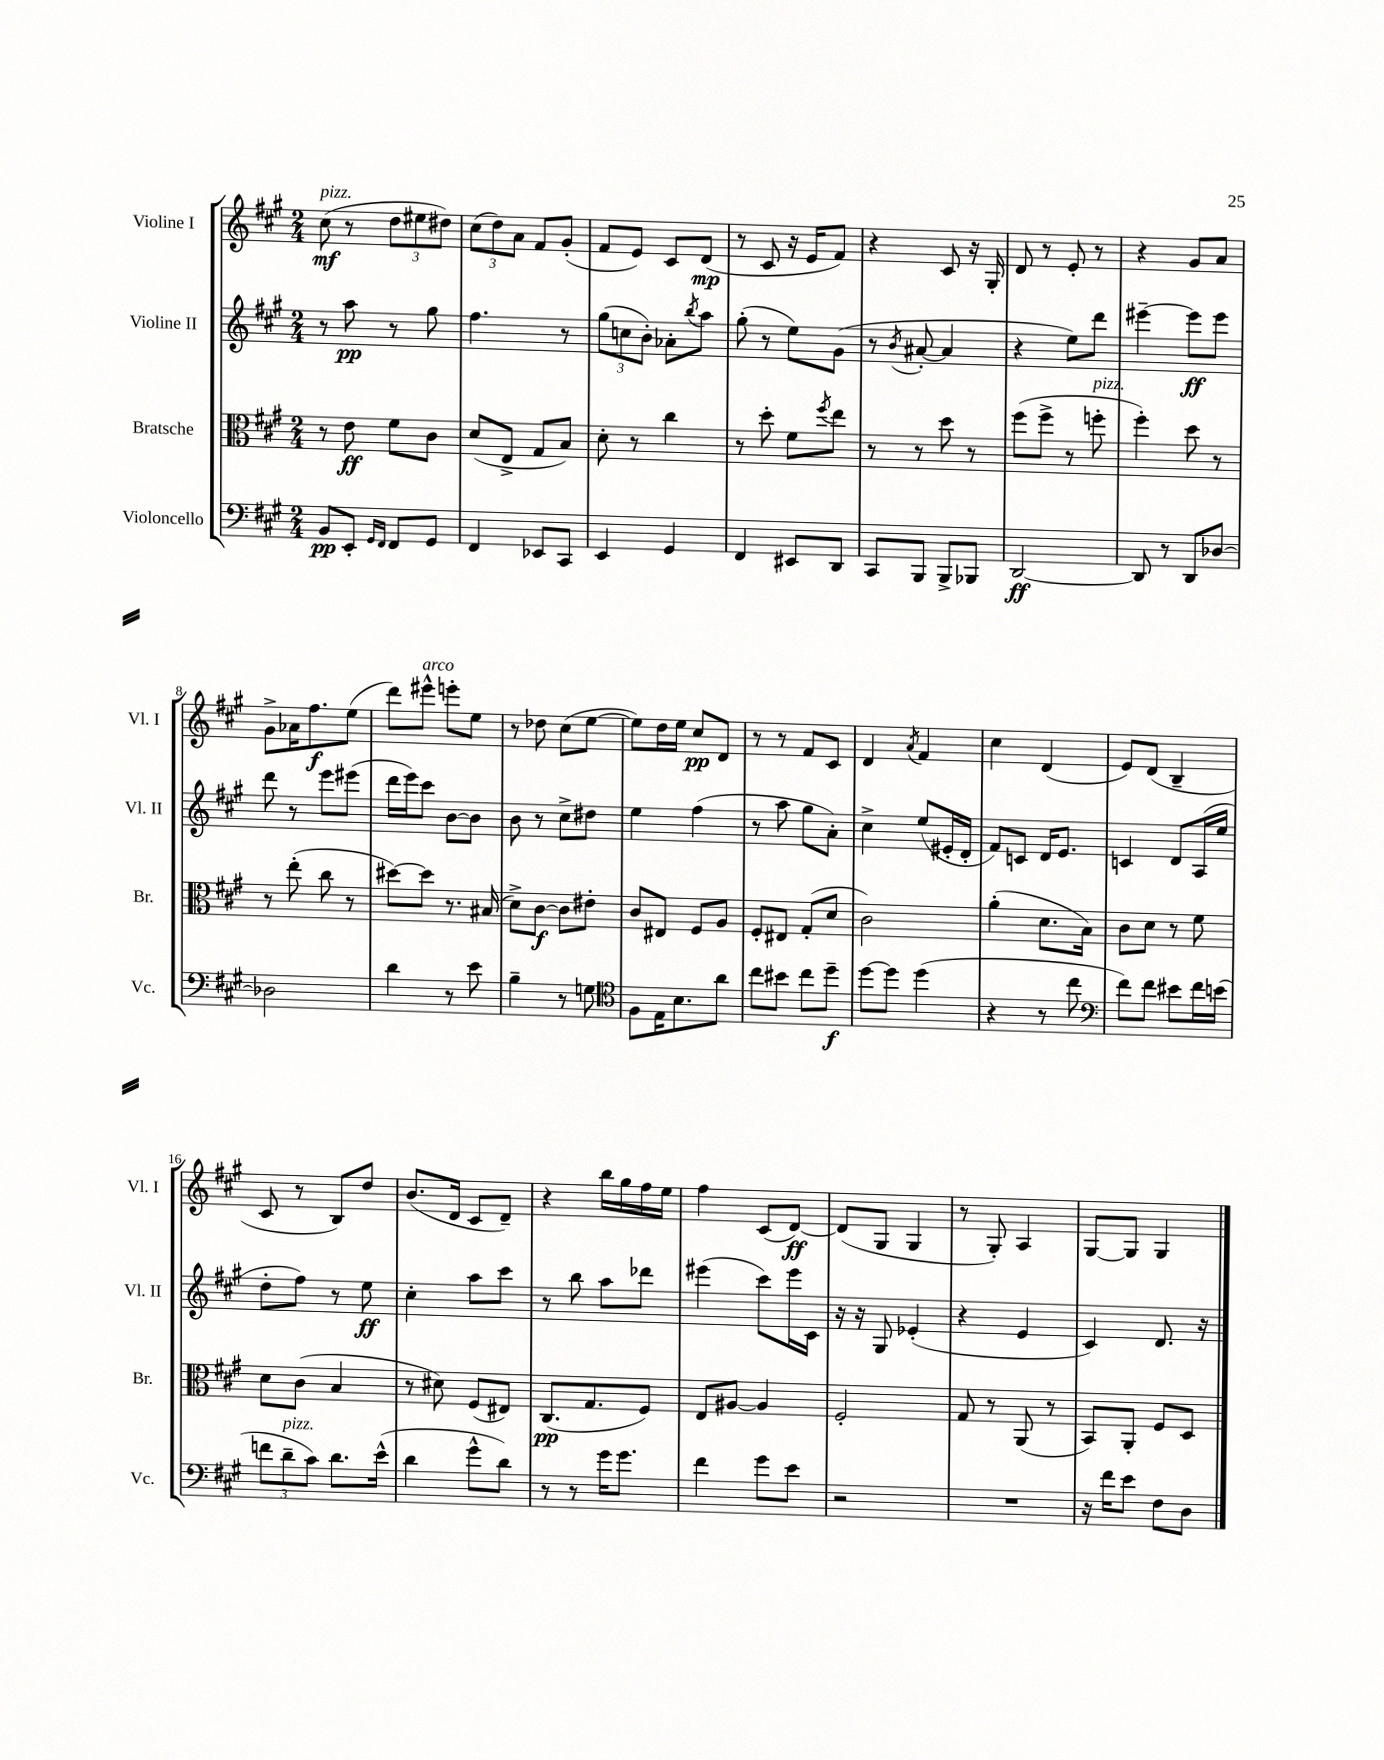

**kern	**kern	**kern	**kern
*staff4	*staff3	*staff2	*staff1
*clefF4	*clefC3	*clefG2	*clefG2
*k[f#c#g#]	*k[f#c#g#]	*k[f#c#g#]	*k[f#c#g#]
*M2/4	*M2/4	*M2/4	*M2/4
8BB	8r	8r	(8cc#
8EE'	8e	8aa	8r
16qqGG#	.	.	.
16qqFF#	.	.	.
8FF#	8f#	8r	12dd
.	.	.	12ee#
8GG#	8c#	8gg#	.
.	.	.	12dd#)
=	=	=	=
4FF#	(8d	4.ff#	(12cc#
.	.	.	12dd)
.	8E^	.	.
.	.	.	12a
8EE-	8G#	.	8f#
8CC#	8B)	8r	(8g#'
=	=	=	=
4EE	8d'	(12gg#	8f#
.	.	12cc	.
.	8r	.	8e)
.	.	12b')	.
4GG#	4cc#	8a-'	8c#
.	.	8qbb	.
.	.	8aa	(8d
=	=	=	=
4FF#	8r	(8gg#'	8r
.	8dd'	8r	8c#
8EE#	8f#	8ee)	16r
.	.	.	16e
.	8qff#	.	.
8DD	8ee	(8g#	8f#)
=	=	=	=
8CC#	8r	8r	4r
.	.	8qb	.
8BBB	8r	[8a#'	.
8BBB^	8dd	4a#]	8c#
8BBB-	8r	.	16r
.	.	.	16G#'
=	=	=	=
[2DD	(8ff#	4r	8d
.	8ff#^	.	8r
.	8r	8ee)	8e'
.	8ff'	8ddd	8r
=	=	=	=
8DD]	4ff#')	[4eee#~	4r
8r	.	.	.
8DD	8dd	8eee#]	8g#
[8D-	8r	8eee#	8a
=	=	=	=
2D-]	8r	8ddd	8g#^
.	(8ee'	8r	16a-
.	.	.	8.ff#
.	8cc#	8eee	.
.	8r	(8eee#	(8ee
=	=	=	=
4d	[8dd#)	16ddd	8ddd)
.	.	16eee)	.
.	8dd#]	8ccc#	8eee#^^
8r	8.r	[8b	8eee'
8e	.	8b]	8ee
.	(16B#	.	.
=	=	=	=
4B~	8d^)	8b	8r
.	[8c#	8r	8dd-
8r	8c#]	8cc#^	(8cc#
8G	8e#'	8dd#	[8ee
=	=	=	=
*clefC4	*	*	*
8F#	8c#	4ee	8ee])
16E	8E#	.	16dd
8.B	.	.	16ee
.	8F#	(4ff#	8cc#
8a	8A	.	8d
=	=	=	=
8cc#	8F#'	8r	8r
8b#	8E#	8aa	8r
8cc#	(8G#'	8gg#	8f#
8dd~	8d	8a')	8c#
=	=	=	=
[8dd	2c#)	4cc#^	4d
8dd]	.	.	.
.	.	.	8qa
(4dd	.	(8ee	4f#
.	.	16e#'	.
.	.	16d'	.
=	=	=	=
4r	(4a'	8f#)	4cc#
.	.	8c	.
8r	8.d	16d	(4d
.	.	8.e	.
8cc#	.	.	.
.	16B)	.	.
=	=	=	=
*clefF4	*	*	*
8f#)	8c#	4c	8e)
8f#	8d	.	(8d
8e#	8r	8d	4B~
16f#	8f#	(16A	.
(16e	.	16ee	.
=	=	=	=
12f	8d	8dd'	8c#
12d~	.	.	.
.	(8c#	8ff#)	8r
12c#)	.	.	.
8.d	4B	8r	8B)
.	.	8ee	8dd
(16e^^	.	.	.
=	=	=	=
4d	8r	4cc#'	(8.b
.	8d#)	.	.
.	.	.	16d
8g#^^	(8F#	8aa	8c#
8d)	8E#)	8ccc#	8d~)
=	=	=	=
8r	(8.C#	8r	4r
8r	.	8bb	.
.	8.G#	.	.
16g#	.	8aa	16bb
8.g#	.	.	16gg#
.	8F#)	8ddd-	16ff#
.	.	.	16ee
=	=	=	=
4f#	8E	(4eee#	4ff#
.	[8A#	.	.
8g#	4A#]	8ccc#)	(8c#
8e	.	16eee#	[8d)
.	.	16c#	.
=	=	=	=
2r	2F#'	16r	(8d]
.	.	16r	.
.	.	8G#	8G#
.	.	(4e-'	4G#
=	=	=	=
2r	8G#	4r	8r
.	8r	.	8G#')
.	(8AA	4e	4A
.	8r	.	.
=	=	=	=
16r	8BB)	4c#)	[8G#
16f#	.	.	.
8e	8AA'	.	8G#]
8F#	8F#	8.d	4G#
8D	8D	.	.
.	.	16r	.
==	==	==	==
*-	*-	*-	*-
